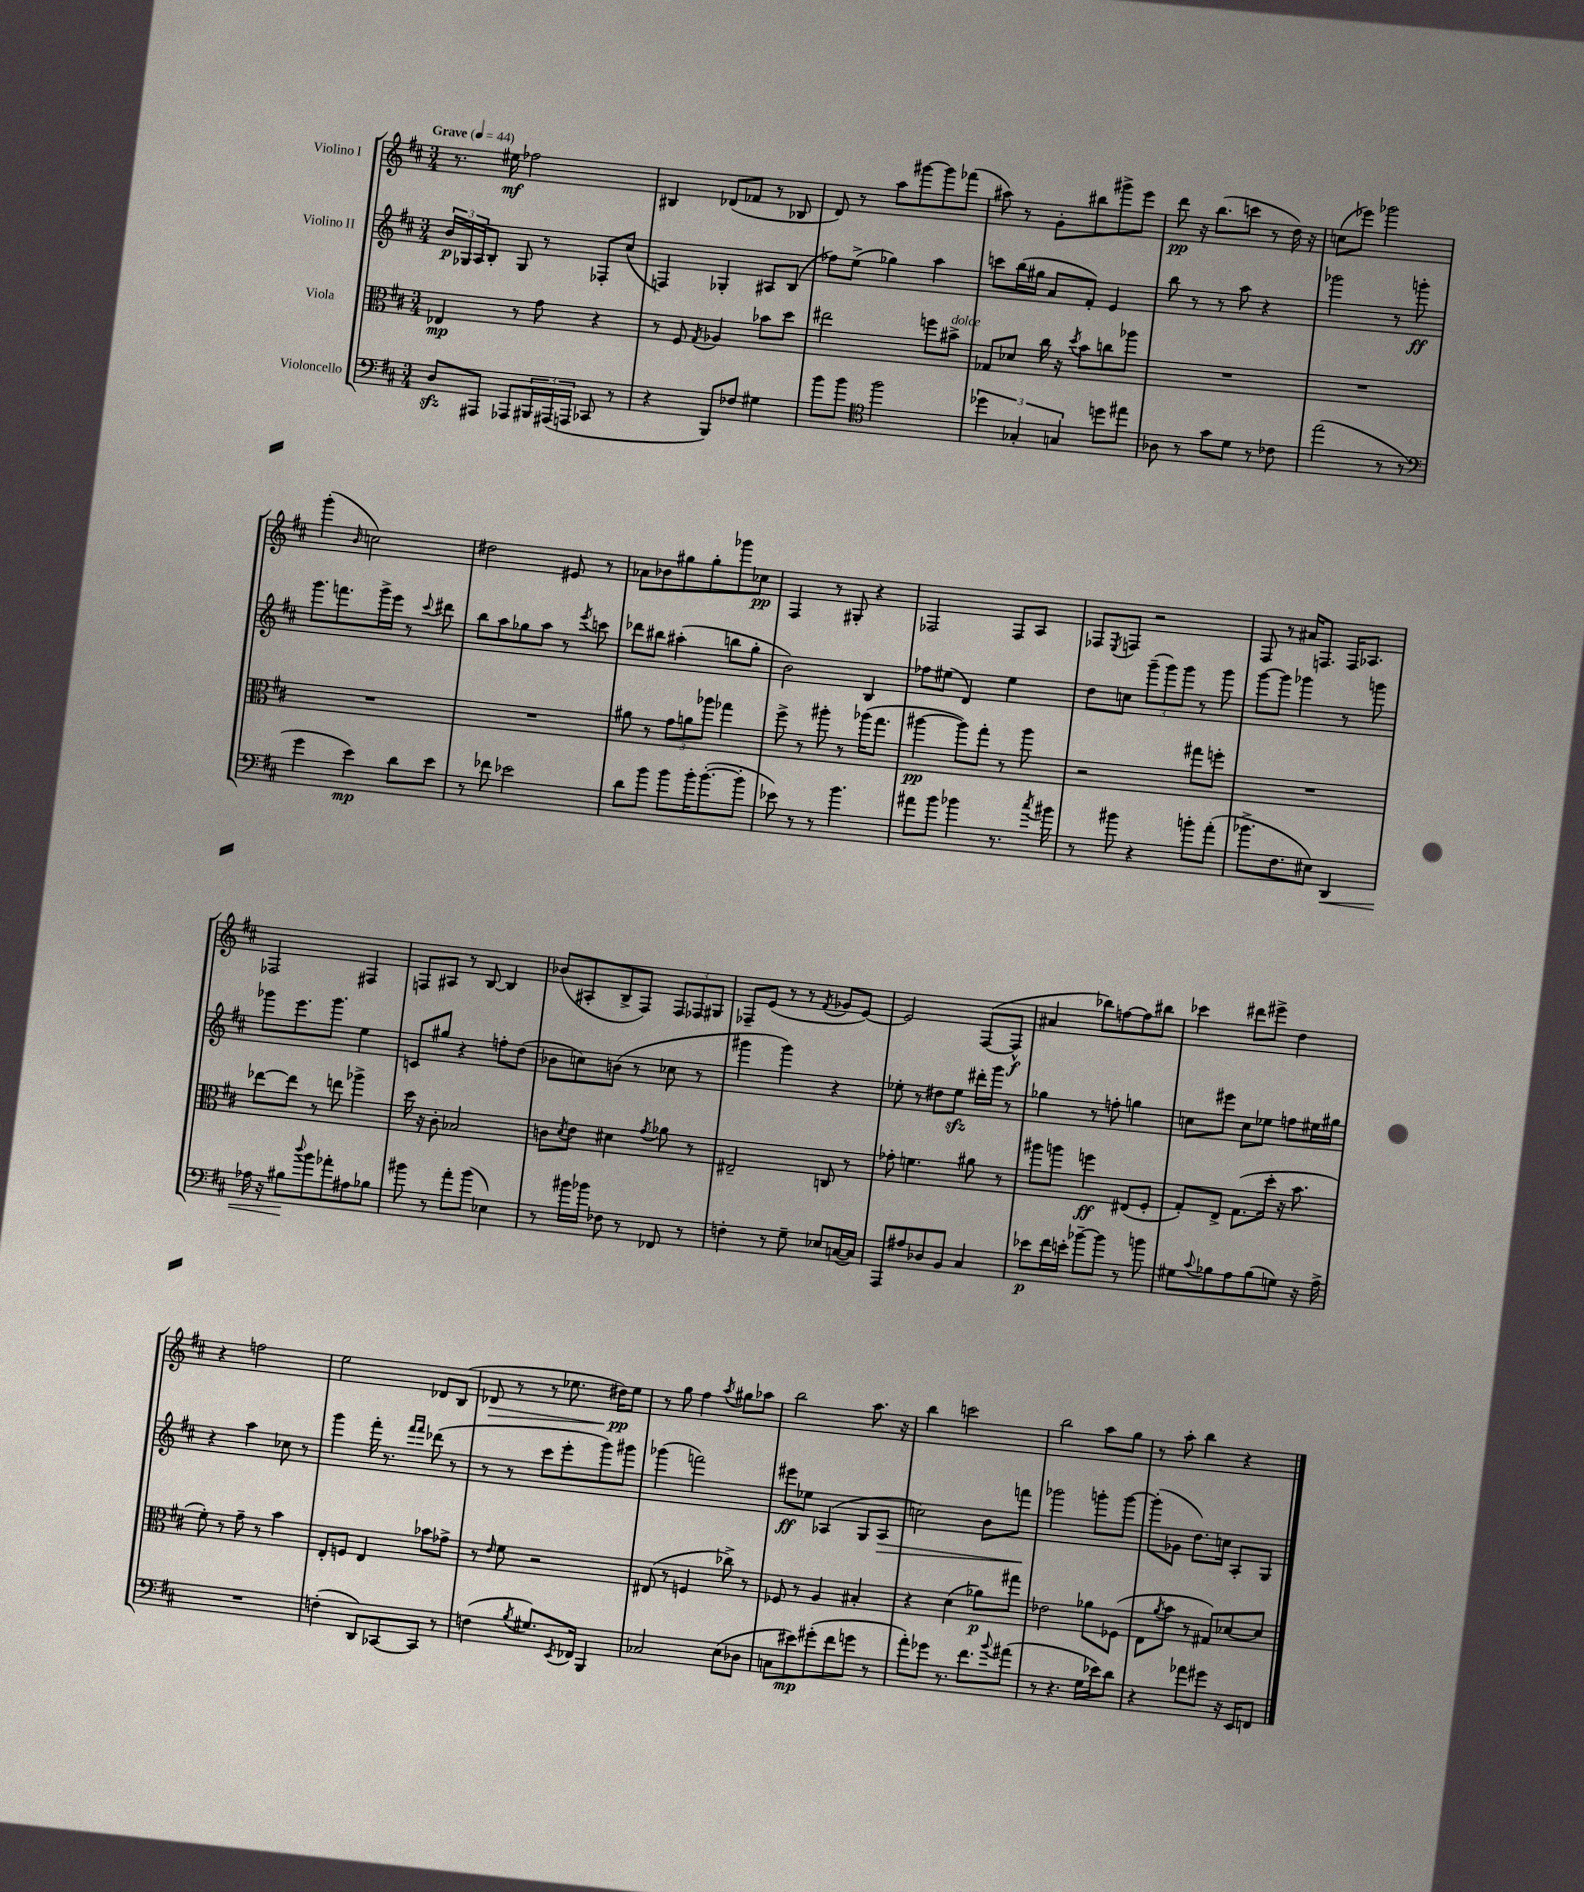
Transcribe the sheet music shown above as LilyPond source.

<<
\new StaffGroup <<
\new Staff = "s0" \with { instrumentName = "Violino I" } {
    \clef treble \key d \major \numericTimeSignature \time 3/4 \tempo "Grave" 4 = 44
    r8. eis''16\mf fes''2 |
    bis4 des'8( fes'8 r8 bes8 |
    d'8) r8 a''8 gis'''8~ gis'''8 fes'''8( |
    ais''8) r8 g'8-. bis''8 gis'''8-> e'''8 |
    d'''8\pp r16 b''8.( c'''8 r8 d''16) r16 |
    c''8( ees'''8) ges'''2 |
    g'''4-.( \grace { b'16 } c''2) |
    dis''2 eis'8 r8 |
    aes'8 bes'8 gis''8 gis''8-. ges'''8 ces''8\pp |
    fis4 r8 gis8-. r4 |
    fes2 fes8 a8 |
    fes8 \acciaccatura { e8 } f8 r2 |
    fis8 r8 ais'16 f8. f16 aes8. |
    fes2 fis4 |
    f8 ais8 r8 b8~ b4 |
    bes'8( ais8-. b8-> fis8) \tuplet 3/2 { fis8 fes8 gis8 } |
    fes8-- e'8( r8 r8 \acciaccatura { fis'8 } ges'8 e'8~) |
    e'2 fis8~( fis8-^\f |
    ais'4 bes''8) f''8~ f''8 bis''8 |
    ces'''4 dis'''8 eis'''8-> d''4 |
    r4 f''2 |
    e''2 des'8 b8( |
    des'8\> r8 r8 ees''8. dis''16\pp\!) ees''8 |
    r8 g''8 fis''4 \acciaccatura { a''8 } gis''8 aes''8 |
    b''2 a''8. r16 |
    b''4 c'''2 |
    b''2 a''8 g''8 |
    r8 a''8-. b''4 r4 \bar "|." |
}
\new Staff = "s1" \with { instrumentName = "Violino II" } {
    \clef treble \key d \major \numericTimeSignature \time 3/4
    \tuplet 3/2 { b'16\p ges16 a16 } b8-. ges8 r8 fes8-. cis''8( |
    f4) ges4-. ais8 b8( |
    fes''8) e''8->( ges''4) a''4 |
    c'''8 b''16( gis''16 a'8 fis'8-.) e'4 |
    b''8 r8 r8 a''8 r4 |
    ges'''2 r8 g'''8-.\ff |
    g'''8. f'''8. g'''16-> e'''16 r8 \appoggiatura { cis'''8 } dis'''8 |
    b''8 a''8 ges''8 a''8 r8 \acciaccatura { e'''8 } c'''8 |
    des'''8 bis''8 ais''4-.( b''8 g''8-. |
    b'2) b4 |
    fes''8 eis''8( d'4) eis''4 |
    d''8 c''8 \tuplet 3/2 { g'''8--( g'''8) g'''8 } r8 g'''8 |
    g'''8~ g'''8 ges'''4 r8 g'''8 |
    ges'''8 e'''8. ges'''8. e''4 |
    c'8 gis''8 r4 f''8-. d''8( |
    bes'8 c''8) b'8( r8 ces''8 r8 |
    gis'''4 gis'''4) r4 |
    ees''8-. r8 dis''8 ees''8\sfz dis'''16-. g'''16 r8 |
    ges''4 r8 f''8-. g''4 |
    c''8 eis'''8 c''8 ees''8 f''8 eis''16 gis''16 |
    r4 a''4 ces''8 r8 |
    g'''4 fis'''16-. r8. \grace { fis'''16 fis'''16 } des'''8( r8 |
    r8 r8 cis'''8 e'''8-. g'''8) gis'''8 |
    ges'''4( f'''2) |
    eis'''8\ff ees''8 aes4( g8 aes8\> |
    c''2) b'8 f'''8\! |
    ges'''2 g'''8-. g'''8~ |
    g'''8-.( ges'8 d''8.) c''16 a8-. g8 \bar "|." |
}
\new Staff = "s2" \with { instrumentName = "Viola" } {
    \clef alto \key d \major \numericTimeSignature \time 3/4
    ees4\mp r8 g'8 r4 |
    r8 fis8 \acciaccatura { g8 } aes4 bes'8 d''8 |
    eis''2 f''8 bis'8->^\markup { \italic "dolce" } |
    ges8 des'8 cis''16 r16 \acciaccatura { d''8 } b'8 c''8 aes''8 |
    R2. |
    R2. |
    R2. |
    R2. |
    ais'8 r8 \tuplet 3/2 { g'8 a'8 aes''8 } ges''4 |
    fis''8-> r8 ais''8-. r8 aes''16( g''8. |
    ais''4~\pp ais''8) g''8-. r8 ais''8 |
    r2 gis''8 f''8-. |
    R2. |
    ees''8~ ees''8 r8 e''8 aes''4-> |
    d''16 r16 cis'8-. bes2 |
    c'8 \acciaccatura { d'8 } e'8 dis'4 \acciaccatura { g'8 } aes'8 r8 |
    eis2-- c8 r8 |
    ges'8-. f'4. ais'8 r8 |
    ais''8 a''8 f''4\ff eis8( fis8-. |
    g8-.) e8-> g8.( d''16-. r16 b'8. |
    fis'8-.) r8 g'8-- r8 b'4 |
    e8-. f8 e4 bes'8 ges'8-> |
    r8 \grace { e'16 } fis'8 r2 |
    eis8( r8 f4 ces''8->) r8 |
    fes8 r8 a4 bis4-. |
    r4 d'4( aes'8\p) gis''8 |
    ees'2 aes'8 fes8( |
    e8 \acciaccatura { a'8 } b'8 r8 gis8) des'8~ des'8 \bar "|." |
}
\new Staff = "s3" \with { instrumentName = "Violoncello" } {
    \clef bass \key d \major \numericTimeSignature \time 3/4
    d8\sfz ais,,8 aes,,8 \tuplet 3/2 { bis,,16 ais,,16( a,,16 } ces,8 r8 |
    r4 b,,8) fes8 gis4 |
    b'8 b'8 \clef tenor fis''2 |
    \tuplet 3/2 { des''4 ges4-. g4 } d''8 eis''8 |
    aes8 r8 g'8 d'8 r8 ces'8 |
    e''2( r8 r8 |
    \clef bass g'4 e'4\mp) d'8 e'8 |
    r8 fes'8 ees'2 |
    d'8 b'8 b'8 b'16-. b'8.~-.( b'8-. |
    ees'8) r8 r8 b'4. |
    ais'8 b'8 bes'4 r8. \acciaccatura { cis''8 } bis'16 |
    r8 bis'8 r4 b'8-. a'8-.( |
    bes'8.-> fis8. eis8) d,4\< |
    aes16 r16 bis8\! \appoggiatura { d''8 } b'8 aes'8-. ais8 bes8 |
    bis'8 r8 a'8-. bis'8( ees4) |
    r8 bis'16 bes'16 fes8 r8 fes,8 r8 |
    f4-. r8 g8-- ees8 c16~( c16) |
    a,,8 ais8 des8 b,8 cis4 |
    ees'8\p fis'16 e'16-. bes'8~-- bes'8 r8 b'8 |
    gis8 \appoggiatura { cis'8 } bes8 a8 bes8( g8) r16 a16-> |
    R2. |
    f4-.( d,8) ces,8~ ces,8 r8 |
    f4( \acciaccatura { b8 } gis8.) \acciaccatura { e,8 } fes,16 b,,4 |
    ces2 e8( des8 |
    c8 eis'8\mp) gis'8-.( fis'8 g'8 r8 |
    a'8-.) ges'8 r8. fis'8. \appoggiatura { b'8 } ais'8( |
    r8 r4. g16 ees'16) d'8 |
    r4 aes'8 gis'8 r16 e,16 f,8 \bar "|." |
}
>>
>>
\layout { \context { \Score \remove "Bar_number_engraver" } }
